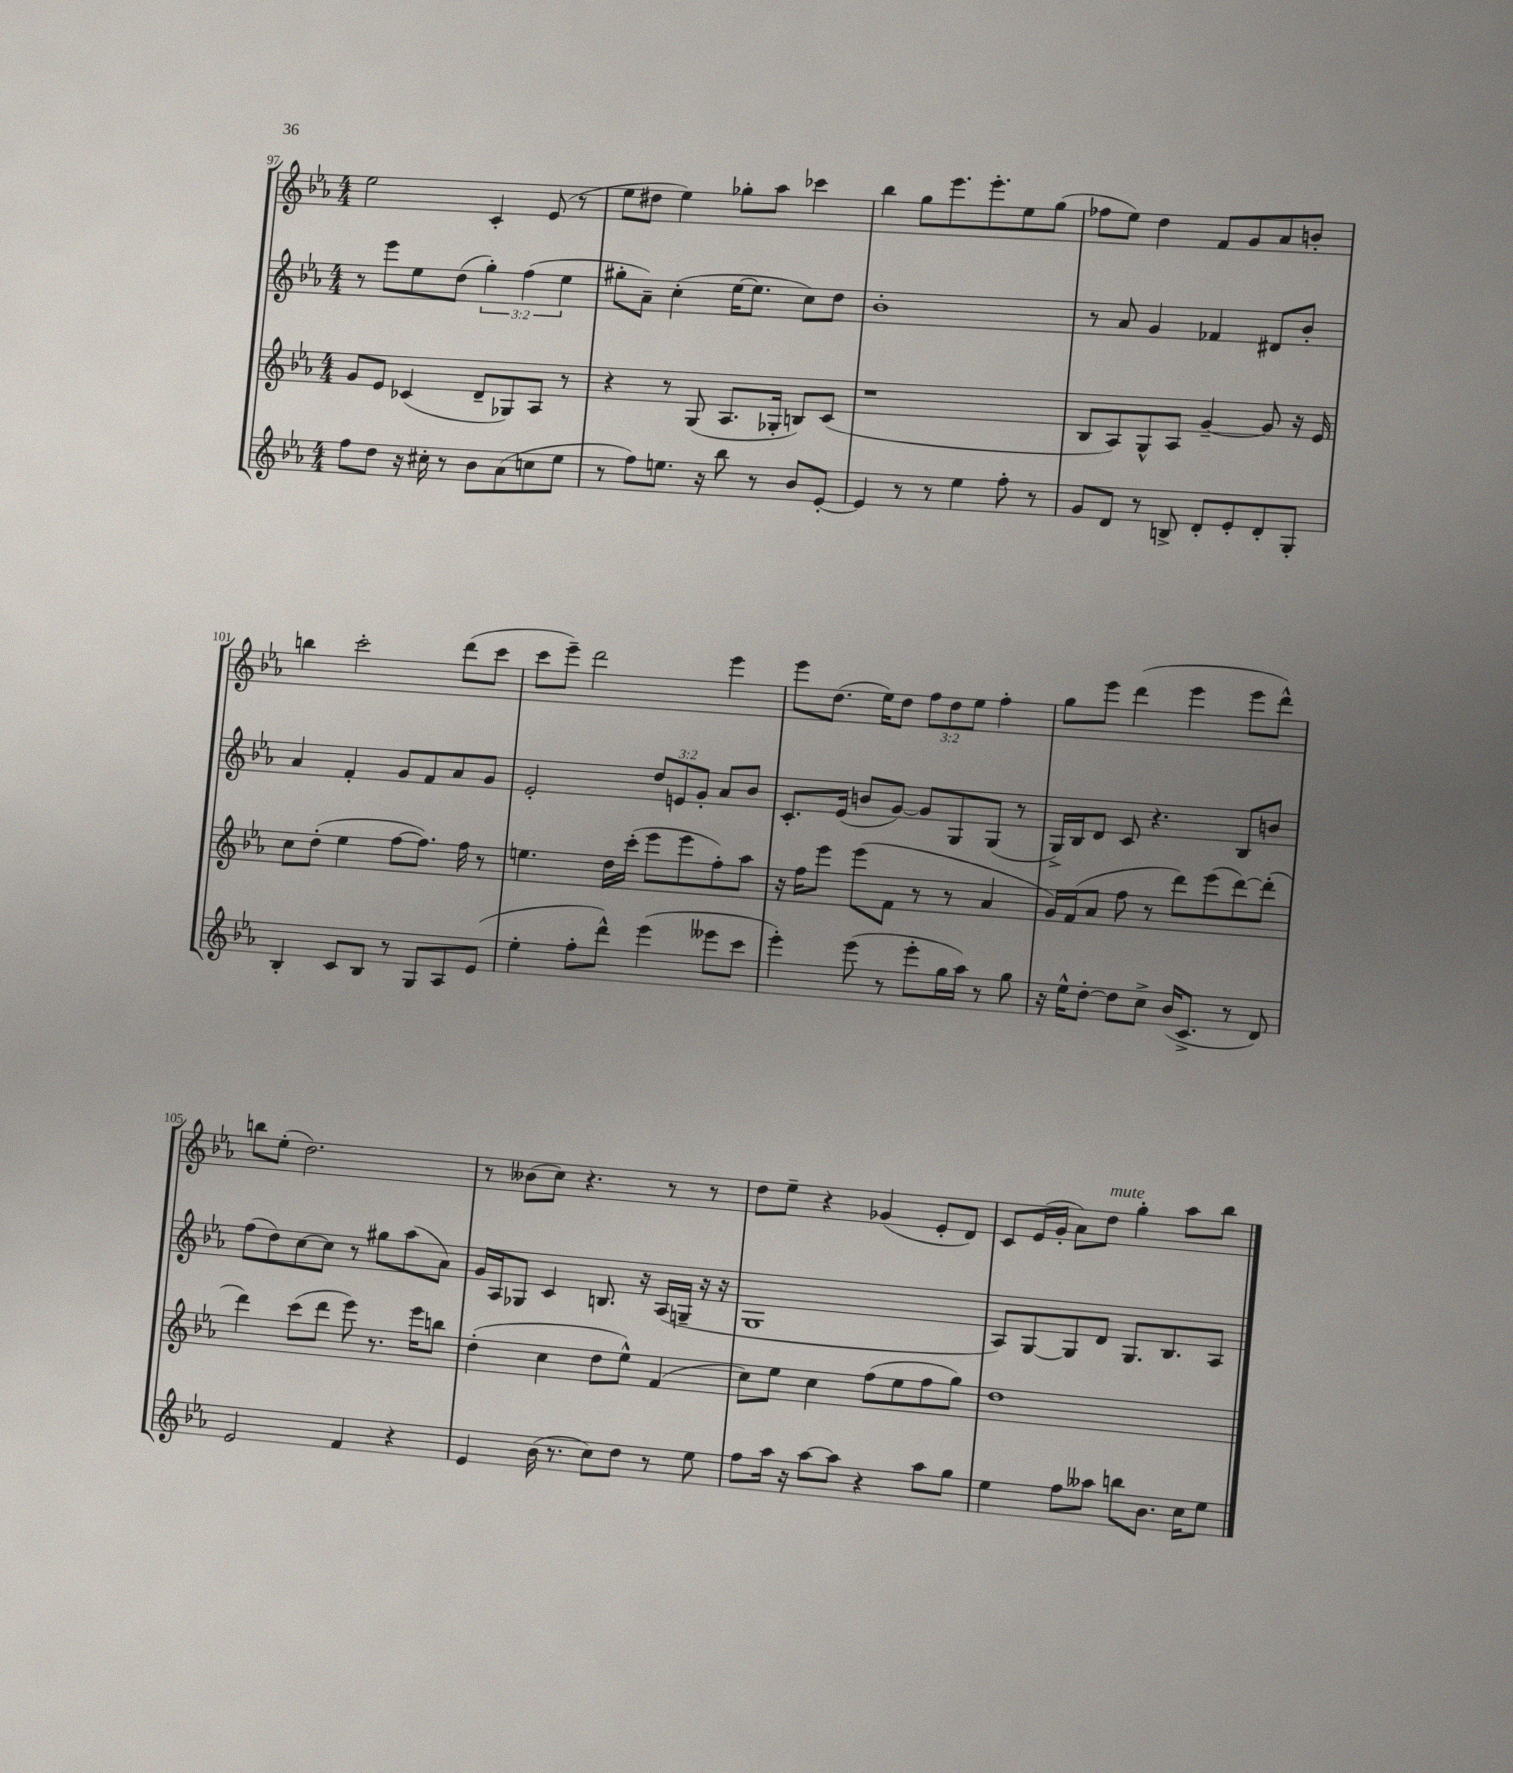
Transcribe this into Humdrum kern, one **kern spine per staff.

**kern	**kern	**kern	**kern
*staff4	*staff3	*staff2	*staff1
*clefG2	*clefG2	*clefG2	*clefG2
*k[b-e-a-]	*k[b-e-a-]	*k[b-e-a-]	*k[b-e-a-]
*M4/4	*M4/4	*M4/4	*M4/4
8ff	8g	8r	2ee-
8dd	8e-	8eee-	.
16r	(4c-	8ee-	.
16cc#'	.	.	.
8r	.	(8dd	.
8b-	8d~	6gg')	4c'
(8a-	8G-)	.	.
.	.	(6ff	.
8cc	8A-	.	(8e-
.	.	6ee-	.
8ee-	8r	.	8r
=	=	=	=
8r	4r	8gg#'	8ee-
8ff)	.	8a-~)	8dd#
8.ee	8r	(4cc'	4ee-)
.	(8G	.	.
16r	.	.	.
8bb-	8.A-	[16ee-	8gg-'
.	.	8.ee-]	.
8r	.	.	8aa-
.	16G-'	.	.
8b-	8B)	8cc)	4ccc-
[8e-'	(8c	8dd	.
=	=	=	=
4e-]	1r	1b-'	4bb-
8r	.	.	8gg
8r	.	.	8.eee-
4ee-	.	.	.
.	.	.	8.eee-'
8ff'	.	.	8ee-
8r	.	.	(8gg
=	=	=	=
8g	8B-	8r	8ff-
8d	8A-)	8a-	8ee-)
8r	8G^^	4g	4dd
8B^	8A-	.	.
8d'	[4g~	4f-	8f
8e-'	.	.	8g
8d'	8g]	8d#	8a-
8G'	16r	8b-'	8b'
.	16e-	.	.
=	=	=	=
4B-'	8cc	4a-	4bb
.	(8dd'	.	.
8c	4ee-	4f'	2ccc'
8B-	.	.	.
8r	[8ff	8g	.
8G	8.ff])	8f	.
8A-	.	8a-	(8ddd
.	16ff	.	.
(8e-	8r	8g	8ccc
=	=	=	=
4ee-'	4.ee	2e-'	8ccc
.	.	.	8eee-~)
8ff'	.	.	2ddd
8ddd^^)	16dd	.	.
.	(16ccc'	.	.
(4eee-	8eee-	12dd	.
.	.	12e	.
.	8eee-	.	.
.	.	12g'	.
8eee--	8ff')	8a-	4eee-
8ccc	8aa-	8b-	.
=	=	=	=
4eee-')	16r	8.c'	8eee-
.	16ff	.	.
.	8eee-	.	(8.dd
.	.	(16e-	.
(8eee-	(8eee-	8b	.
.	.	.	16ee-)
8r	8f	[8g)	8dd
8eee-'	8r	8g]	12ff
.	.	.	12dd
16gg	8r	8G	.
.	.	.	12ee-
16aa-)	.	.	.
8r	4a-	(8G	4ff'
8gg	.	8r	.
=	=	=	=
16r	16g)	16G^)	8gg
16ee-^^	(16f	16B-	.
[8dd'	8a-	8d	8eee-
8dd]	8ff	8c	(4ddd
8cc^	8r	4.r	.
(16b-	8ddd)	.	4eee-
8.c^	.	.	.
.	(8eee-	.	.
8r	[8ddd)	8B-	8eee-
8d)	(8ddd']	8b	8ddd^^)
=	=	=	=
2e-	4ddd)	(8ff	8bb
.	.	8dd)	(8ee-'
.	(8ccc	[8cc	2.dd)
.	8ddd	8cc]	.
4f	8eee-)	8r	.
.	8.r	8gg#	.
4r	.	(8aa-	.
.	16eee-	.	.
.	8bb	8a-)	.
=	=	=	=
4e-	(4dd'	16g	8r
.	.	16A-	.
.	.	8G-	(8b--
(16b-	4cc	4c	8cc)
8.r	.	.	.
.	.	.	4.r
8cc)	8dd	8.B	.
8dd	8ee-^^)	.	.
.	.	16r	.
8r	(4f	(16A-	8r
.	.	16G~	.
8ee-	.	16r	8r
.	.	16r	.
=	=	=	=
8ff	8cc)	1G	8dd
16aa-	8ee-	.	8ee-~
16r	.	.	.
[8aa-	4cc	.	4r
8aa-]	.	.	.
4r	(8ff	.	(4g-
.	8ee-	.	.
8aa-	8ff	.	8e-'
8gg	8gg)	.	8d)
=	=	=	=
4ee-	1dd	8A-)	8c
.	.	[8G	(16e-
.	.	.	16g'
8ff	.	8G]	8a-)
8aa--	.	8d	8dd
8bb	.	8.G	4gg'
8.b-	.	.	.
.	.	8.B-	.
.	.	.	8aa-
16cc	.	.	.
8ee-	.	8A-	8bb-
==	==	==	==
*-	*-	*-	*-
